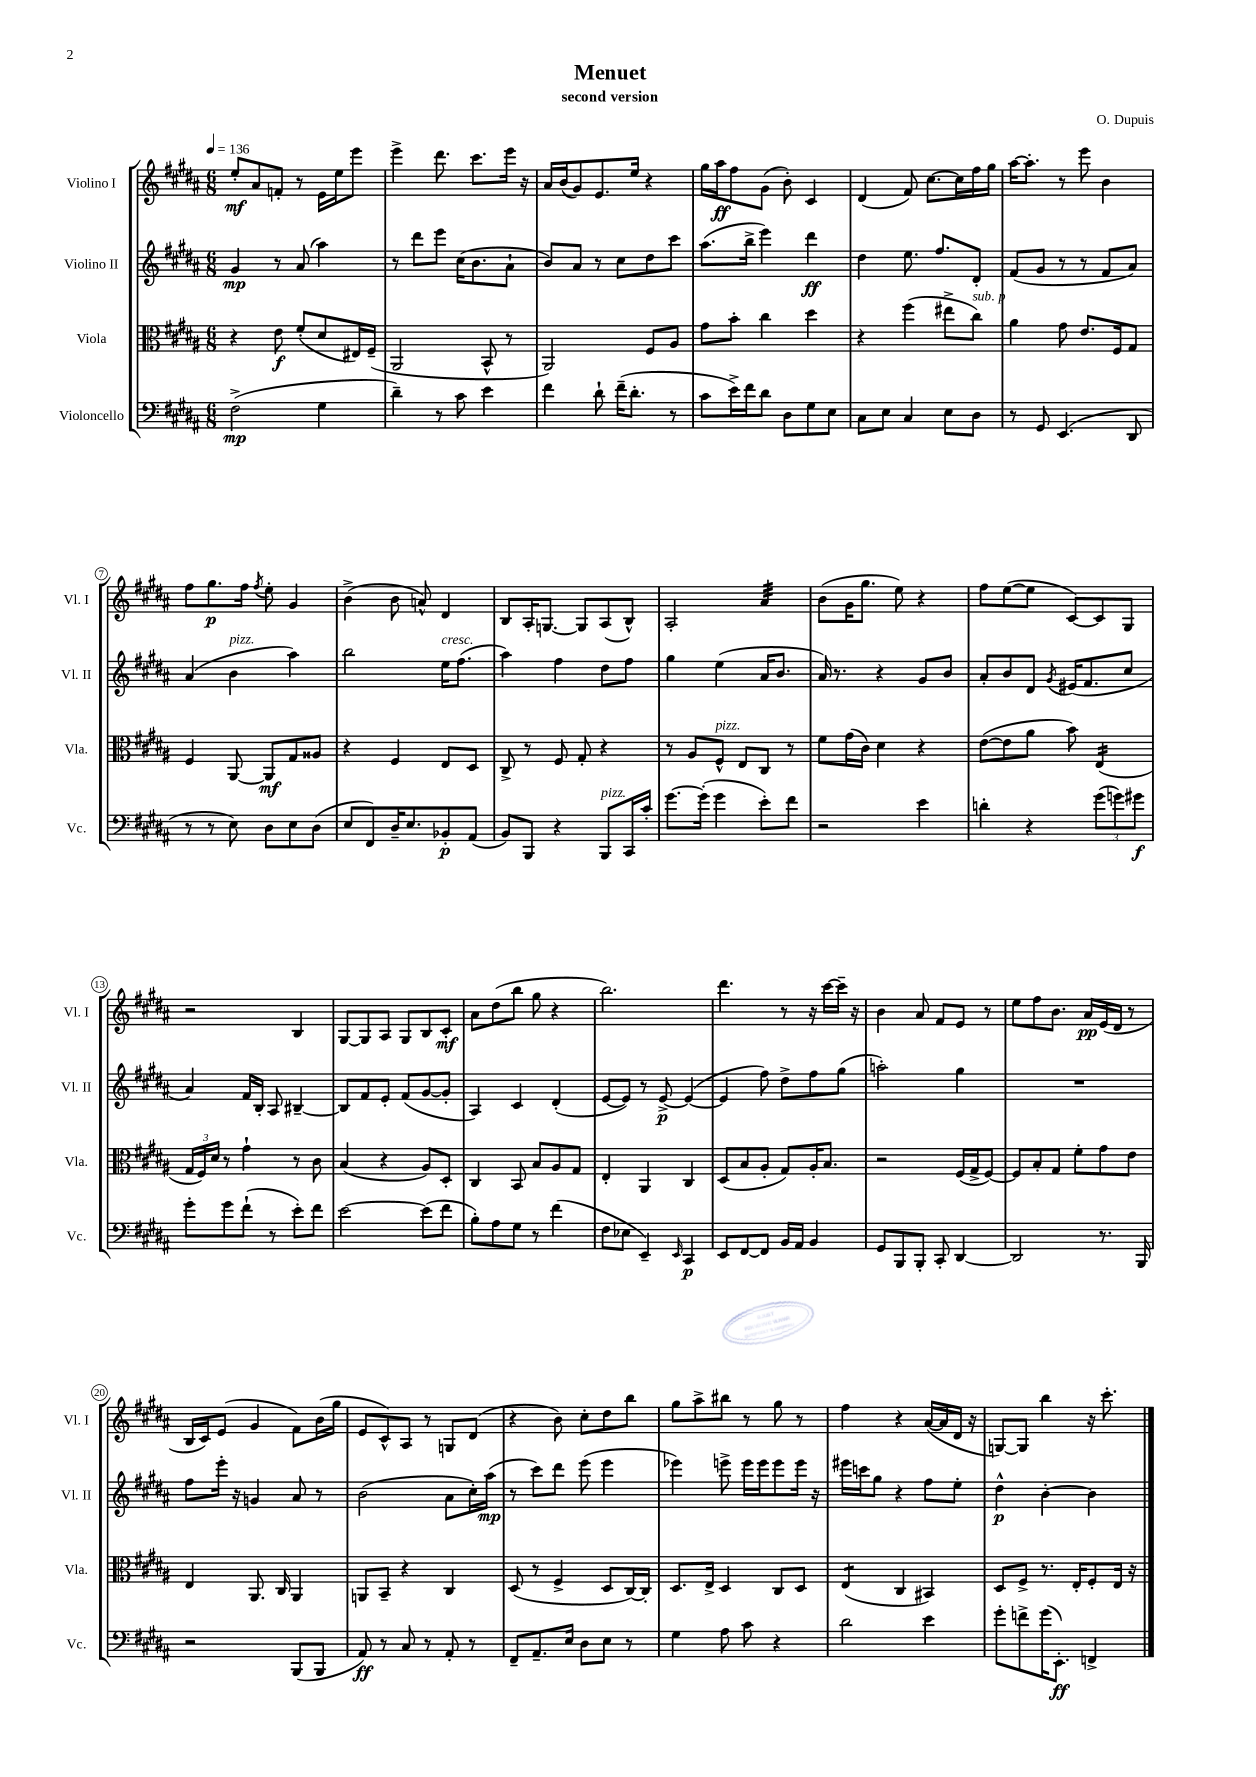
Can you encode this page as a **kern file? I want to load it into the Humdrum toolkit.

**kern	**kern	**kern	**kern
*staff4	*staff3	*staff2	*staff1
*clefF4	*clefC3	*clefG2	*clefG2
*k[f#c#g#d#a#]	*k[f#c#g#d#a#]	*k[f#c#g#d#a#]	*k[f#c#g#d#a#]
*M6/8	*M6/8	*M6/8	*M6/8
*MM136	*MM136	*MM136	*MM136
(2F#^	4r	4g#	8ee'
.	.	.	8a#
.	8e	8r	8f'
.	(8f#'	(8a#	8r
4G#	8d#	4aa#)	16e
.	.	.	16ee
.	16E#)	.	8eee
.	(16F#~	.	.
=	=	=	=
4d#~)	2AA#	8r	4eee^
.	.	8ddd#	.
8r	.	8eee	8.ddd#
8c#	.	(16cc#	.
.	.	8.b	8.ccc#
4e	8BB^^	.	.
.	8r	8a#`	16eee
.	.	.	16r
=	=	=	=
4f#	2AA#)	8b)	16a#
.	.	.	(16b
.	.	8a#	8g#)
8d#`	.	8r	8.e
(16f#~	.	8cc#	.
8.d#'	.	.	16ee
.	8F#	8dd#	4r
8r	8A#	8ccc#	.
=	=	=	=
8c#	8g#	(8.aa#	16gg#
.	.	.	16aa#
16e^)	8b'	.	8ff#
16f#	.	16bb^	.
8d#	4cc#	4eee)	(8g#
8D#	.	.	8b')
8G#	4dd#	4ddd#	4c#
8E	.	.	.
=	=	=	=
8C#	4r	4dd#	(4d#
8E	.	.	.
4C#	(4ff#	8.ee	8f#)
.	.	.	[8.cc#
.	.	8.ff#	.
8E	8ee#^	.	.
.	.	.	16cc#]
8D#	8cc#)	8d#'	16ff#
.	.	.	16gg#
=	=	=	=
8r	4a#	(8f#	[16aa#
.	.	.	8.aa#']
8GG#	.	8g#	.
(4.EE	8g#	8r	8r
.	8.e	8r	8eee
.	.	8f#	4b
.	16F#	.	.
8DD#	8G#	8a#)	.
=	=	=	=
8r	4F#	(4a#	8ff#
8r	.	.	8.gg#
8E)	[8AA#	4b	.
.	.	.	16ff#
.	.	.	8qff#
8D#	8AA#]	.	8ee'
8E	8G#	4aa#)	4g#
(8D#	8A##	.	.
=	=	=	=
8E	4r	2bb	(4b^
8FF#)	.	.	.
16D#~	4F#	.	8b
8.E	.	.	.
.	.	.	8a^^)
8BB-'	8E	16ee	4d#
.	.	(8.ff#	.
(8AA#	8D#	.	.
=	=	=	=
8BB)	8C#^	4aa#)	8B
8BBB	8r	.	16A#'
.	.	.	[8.G
4r	8F#	4ff#	.
.	8G#'	.	8G]
8BBB	4r	8dd#	(8A#
16CC#	.	8ff#	8B^^)
16c#'	.	.	.
=	=	=	=
[8.g#	8r	4gg#	2A#'
.	8A#	.	.
(16g#']	.	.	.
4g#	8F#^^	(4ee	.
.	8E	.	.
8e')	8C#	16a#	4a#
.	.	8.b	.
8f#	8r	.	.
=	=	=	=
2r	8f#	16a#)	(8b
.	.	8.r	.
.	(16g#	.	16g#
.	16c#)	.	8.gg#
.	4d#	4r	.
.	.	.	8ee)
4e	4r	8g#	4r
.	.	8b	.
=	=	=	=
4d'	([8e	8a#'	8ff#
.	8e]	8b	([8ee
4r	8a#	8d#	8ee]
.	.	8qg#	.
.	8b)	(16e#	[8c#)
.	.	8.f#	.
(12g#	(4E	.	8c#]
12g)	.	.	.
.	.	8cc#	8G#
12g#	.	.	.
=	=	=	=
8g#'	24G#	4a#)	2r
.	24F#)	.	.
.	24d#	.	.
8g#	8r	.	.
(8f#`	4g#`	16f#	.
.	.	16B'	.
8r	.	8A#	.
8e')	8r	[4B#~	4B
8f#	8c#	.	.
=	=	=	=
[2e	(4B	8B#]	[8G#
.	.	8f#	8G#]
.	4r	8e'	8A#
.	.	(8f#	8G#
(8e]	8A#)	[8g#	8B
8f#	8D#'	8g#']	8c#'
=	=	=	=
8B')	4C#	4A#)	8a#
8A#	.	.	(8dd#
8G#	8BB	4c#	8bb
8r	8B	.	8gg#
(4f#	8A#	(4d#'	4r
.	8G#	.	.
=	=	=	=
8F#	4E'	[8e	2.bb)
8E-	.	8e])	.
4EE~)	4AA#	8r	.
.	.	[8e^	.
16qqEE	.	.	.
4CC#	4C#	(4e_	.
=	=	=	=
8EE	(8D#	4e]	4.ddd#
[8FF#	8B	.	.
8FF#]	8A#'	8ff#)	.
16BB	8G#)	8dd#^	8r
16AA#	.	.	.
4BB	16A#'	8ff#	16r
.	8.B	.	[16ccc#
.	.	(8gg#	16ccc#~]
.	.	.	16r
=	=	=	=
8GG#	2r	2aa')	4b
8BBB	.	.	.
8BBB'	.	.	8a#
8CC#'	.	.	8f#
[4DD#	(16F#	4gg#	8e
.	16G#^	.	.
.	[8F#)	.	8r
=	=	=	=
2DD#]	8F#]	2.r	8ee
.	8B'	.	8ff#
.	8G#	.	8.b
.	8f#'	.	.
.	.	.	16a#
8.r	8g#	.	(16e
.	.	.	16d#
.	8e	.	8r
16BBB	.	.	.
=	=	=	=
2r	4E	8ff#	16B
.	.	.	16c#)
.	.	16eee'	(8e
.	.	16r	.
.	8.AA#	4g	4g#
.	16C#	.	.
(8BBB	4AA#	8a#	8f#)
8BBB	.	8r	(16b
.	.	.	16gg#
=	=	=	=
8AA#)	8AA	(2b	8e
8r	8BB~	.	8c#^^)
8C#	4r	.	8A#
8r	.	.	8r
8AA#'	4C#	8a#	8G
8r	.	16cc#')	(8d#
.	.	(16aa#	.
=	=	=	=
8FF#~	(8D#	8r	4r
8.AA#~	8r	8ccc#)	.
.	4F#^	8ddd#	8b)
16E	.	.	.
8D#	.	(8eee	8cc#'
8E	8D#	4eee	8dd#
8r	[16C#)	.	8bb
.	16C#']	.	.
=	=	=	=
4G#	8.D#	4eee-)	8gg#
.	.	.	8aa#^
.	16E^	.	.
8A#	4D#	8eee^	8bb#
8c#	.	16eee	8r
.	.	16eee	.
4r	8C#	8eee	8gg#
.	8D#	16eee	8r
.	.	16r	.
=	=	=	=
2d#	(4E	16eee#	4ff#
.	.	16ccc	.
.	.	8gg#	.
.	4C#	4r	4r
4e	4BB#)	8ff#	([16a#
.	.	.	16a#]
.	.	8ee'	16d#
.	.	.	16r
=	=	=	=
8g#'	8D#	4dd#^^	[8G)
8f^	8F#^	.	8G]
(16g#	8.r	[4b'	4bb
8.EE')	.	.	.
.	16E'	.	.
4FF^	8F#'	4b]	16r
.	.	.	8.ccc#'
.	16E	.	.
.	16r	.	.
==	==	==	==
*-	*-	*-	*-
